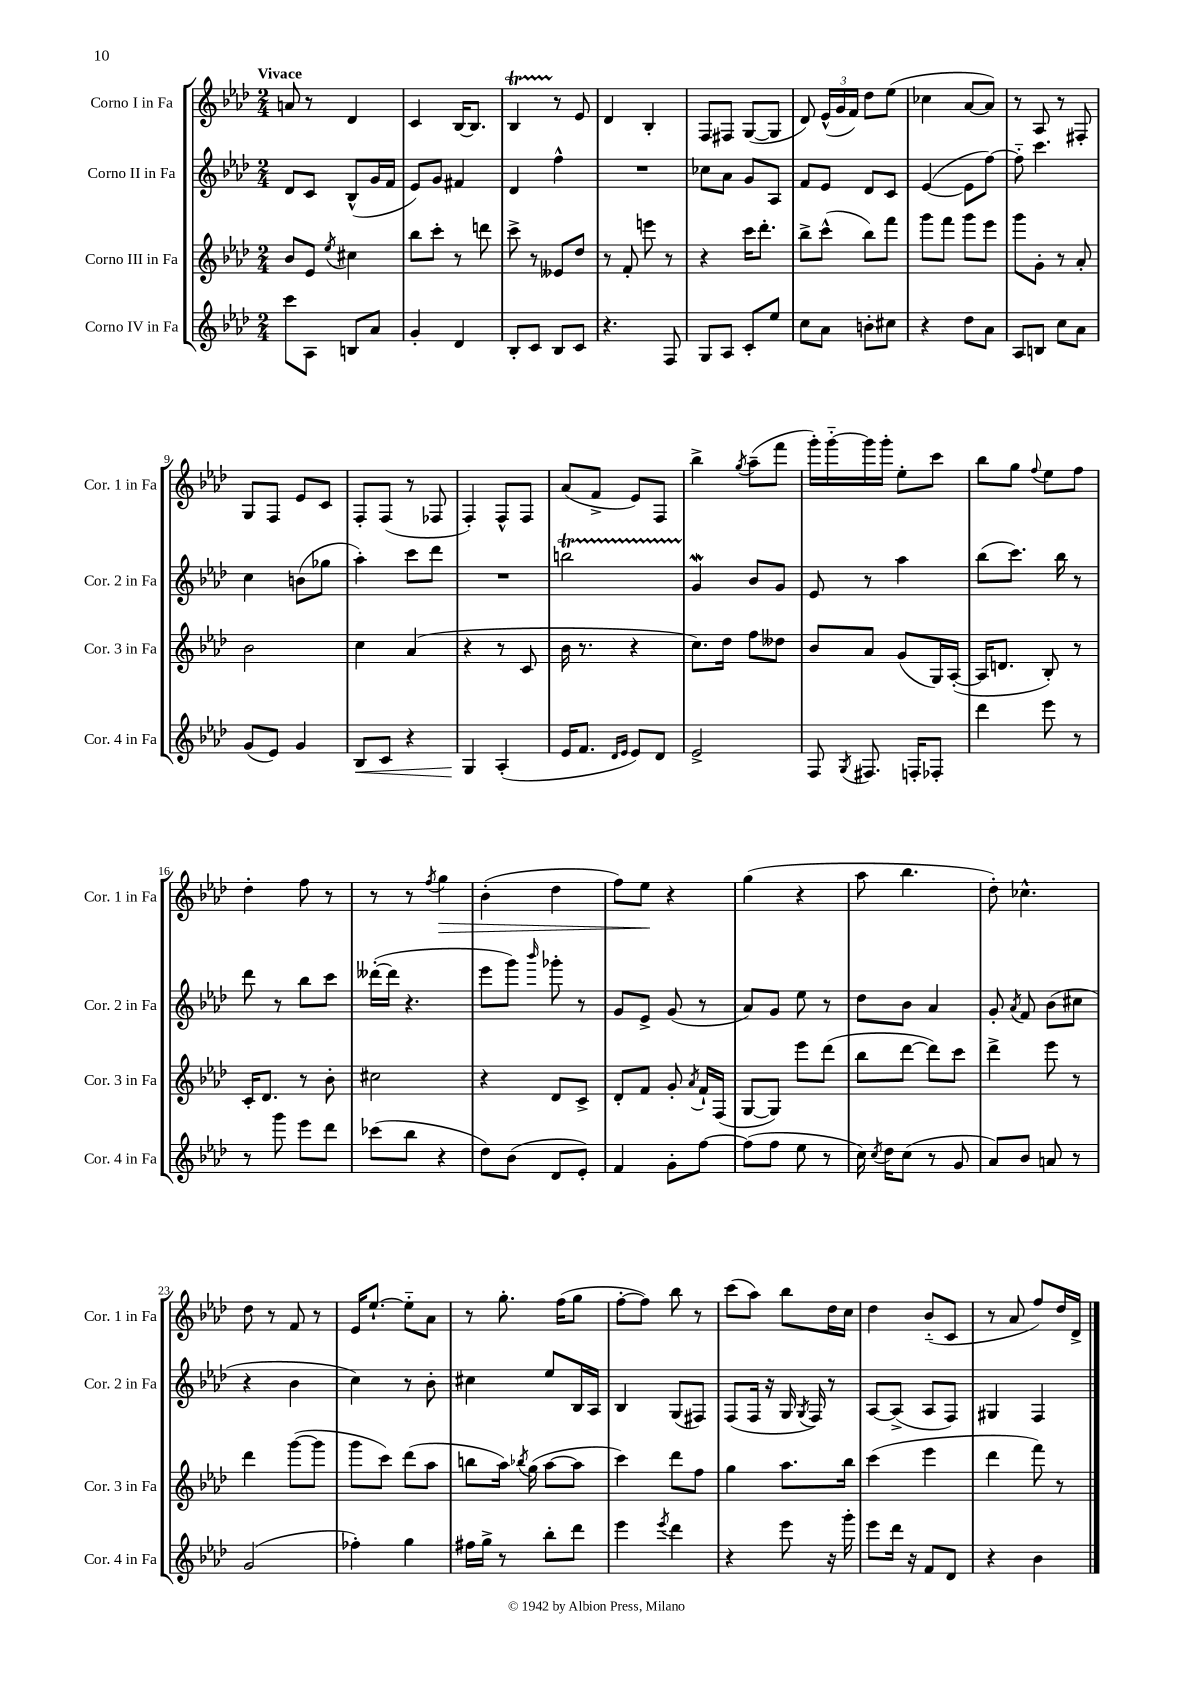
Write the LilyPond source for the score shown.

<<
\new StaffGroup <<
\new Staff = "s0" \with { instrumentName = "Corno I in Fa" shortInstrumentName = "Cor. 1 in Fa" } {
    \clef treble \key aes \major \numericTimeSignature \time 2/4 \tempo "Vivace"
    \autoBeamOff a'8 r8 des'4 |
    c'4 bes16[~ bes8.] |
    bes4\startTrillSpan r8\stopTrillSpan ees'8 |
    des'4 bes4-. |
    f8[ fis8] g8[~( g8] |
    des'8) \tuplet 3/2 { ees'16[-^( g'16 f'16]) } des''8[ ees''8]( |
    ces''4 aes'8[~ aes'8]) |
    r8 aes8 r8 fis8-. |
    g8[ f8] ees'8[ c'8] |
    f8[-. f8]( r8 fes8 |
    f4-.) f8[-^ f8] |
    aes'8[( f'8]-> ees'8[) f8] |
    bes''4-> \acciaccatura { g''8 } aes''8[--( f'''8] |
    g'''16[-.) g'''16~-_ g'''16 g'''16]-. ees''8[-. c'''8] |
    bes''8[ g''8] \appoggiatura { f''8 } ees''8[ f''8] |
    des''4-. f''8 r8 |
    r8 r8 \acciaccatura { f''8 } g''4\> |
    bes'4-.( des''4 |
    f''8[) ees''8]\! r4 |
    g''4( r4 |
    aes''8 bes''4. |
    des''8-.) ces''4.-^ |
    des''8 r8 f'8 r8 |
    ees'16[ ees''8.]~-! ees''8[-_ aes'8] |
    r8 g''8.-. f''16[( g''8] |
    f''8[~-. f''8]) bes''8 r8 |
    c'''8[( aes''8]) bes''8[ des''16 c''16] |
    des''4 bes'8[-_( c'8] |
    r8 aes'8 f''8[) des''16 des'16]-> \bar "|." |
}
\new Staff = "s1" \with { instrumentName = "Corno II in Fa" shortInstrumentName = "Cor. 2 in Fa" } {
    \clef treble \key aes \major \numericTimeSignature \time 2/4
    \autoBeamOff des'8[ c'8] bes8[-^( g'16 f'16] |
    ees'8[) g'8] fis'4 |
    des'4 f''4-^ |
    R2 |
    ces''8[ aes'8] g'8[ aes8] |
    f'8[ ees'8] des'8[ c'8] |
    ees'4~( ees'8[ f''8]~) |
    f''8-_ c'''4. |
    c''4 b'8[( ges''8] |
    aes''4-.) c'''8[ des'''8] |
    R2 |
    b''2\startTrillSpan |
    g'4\mordent\stopTrillSpan bes'8[ g'8] |
    ees'8 r8 aes''4 |
    bes''8[( c'''8.]) bes''16 r8 |
    des'''8 r8 bes''8[ c'''8] |
    deses'''16[~-.( deses'''16] r4. |
    ees'''8[ g'''8]) \grace { bes'''16 } ges'''8-. r8 |
    g'8[ ees'8]-> g'8( r8 |
    aes'8[) g'8] ees''8 r8 |
    des''8[ bes'8] aes'4 |
    g'8-. \acciaccatura { aes'8 } f'8 bes'8[( cis''8] |
    r4 bes'4 |
    c''4) r8 bes'8-. |
    cis''4 ees''8[ bes16 aes16] |
    bes4 g8[( fis8]) |
    f8[( f16] r16 g16 \acciaccatura { g8 } f16) r8 |
    aes8[~ aes8]->( aes8[ f8]) |
    gis4 f4 \bar "|." |
}
\new Staff = "s2" \with { instrumentName = "Corno III in Fa" shortInstrumentName = "Cor. 3 in Fa" } {
    \clef treble \key aes \major \numericTimeSignature \time 2/4
    \autoBeamOff bes'8[ ees'8] \acciaccatura { ees''8 } cis''4 |
    bes''8[ c'''8]-. r8 d'''8 |
    c'''8-> r8 eeses'8[ des''8] |
    r8 f'8-. e'''8 r8 |
    r4 c'''16[ des'''8.]-. |
    bes''8[-> c'''8]-^( bes''8[) f'''8] |
    g'''8[ f'''8] g'''8[ ees'''8] |
    g'''8[ g'8]-. r8 aes'8-. |
    bes'2 |
    c''4 aes'4( |
    r4 r8 c'8 |
    bes'16 r8. r4 |
    c''8.[) des''16] f''8[ deses''8] |
    bes'8[ aes'8] g'8[( g16) aes16]~-.( |
    aes16[ d'8.] bes8-.) r8 |
    c'16[-. des'8.] r8 bes'8-. |
    cis''2 |
    r4 des'8[ c'8]-> |
    des'8[-. f'8] g'8-. \acciaccatura { aes'8 } f'16[-! f16]( |
    g8[~ g8]) ees'''8[ des'''8]( |
    bes''8[ des'''8]~ des'''8[) c'''8] |
    des'''4-> ees'''8 r8 |
    des'''4 g'''8[~( g'''8] |
    g'''8[ c'''8]) des'''8[( aes''8] |
    b''8[ aes''16]) \acciaccatura { bes''8 } g''16( aes''8[~ aes''8] |
    c'''4) des'''8[ f''8] |
    g''4 aes''8.[ bes''16] |
    c'''4( ees'''4 |
    des'''4 f'''8) r8 \bar "|." |
}
\new Staff = "s3" \with { instrumentName = "Corno IV in Fa" shortInstrumentName = "Cor. 4 in Fa" } {
    \clef treble \key aes \major \numericTimeSignature \time 2/4
    \autoBeamOff c'''8[ aes8] b8[ aes'8] |
    g'4-. des'4 |
    bes8[-. c'8] bes8[ c'8] |
    r4. f8 |
    g8[ aes8] c'8[-. ees''8] |
    c''8[ aes'8] b'8[-. cis''8] |
    r4 des''8[ aes'8] |
    aes8[ b8] c''8[ aes'8] |
    g'8[( ees'8]) g'4 |
    bes8[\< c'8] r4 |
    g4\! aes4-.( |
    ees'16[ f'8.] \grace { des'16[ ees'16] } ees'8[) des'8] |
    ees'2-> |
    f8 \acciaccatura { g8 } fis8. f16[-. fes8]-. |
    des'''4 ees'''8 r8 |
    r8 g'''8 ees'''8[ des'''8] |
    ces'''8[( bes''8] r4 |
    des''8[) bes'8]( des'8[ ees'8]-.) |
    f'4 g'8[-. f''8]~ |
    f''8[( f''8] ees''8 r8 |
    c''16) \acciaccatura { c''8 } des''16[ c''8]( r8 g'8 |
    aes'8[) bes'8] a'8 r8 |
    g'2( |
    fes''4-.) g''4 |
    fis''16[ g''16]-> r8 bes''8[-. des'''8] |
    ees'''4 \acciaccatura { ees'''8 } des'''4 |
    r4 ees'''8 r16 g'''16-. |
    ees'''8[ des'''16] r16 f'8[ des'8] |
    r4 bes'4 \bar "|." |
}
>>
>>
